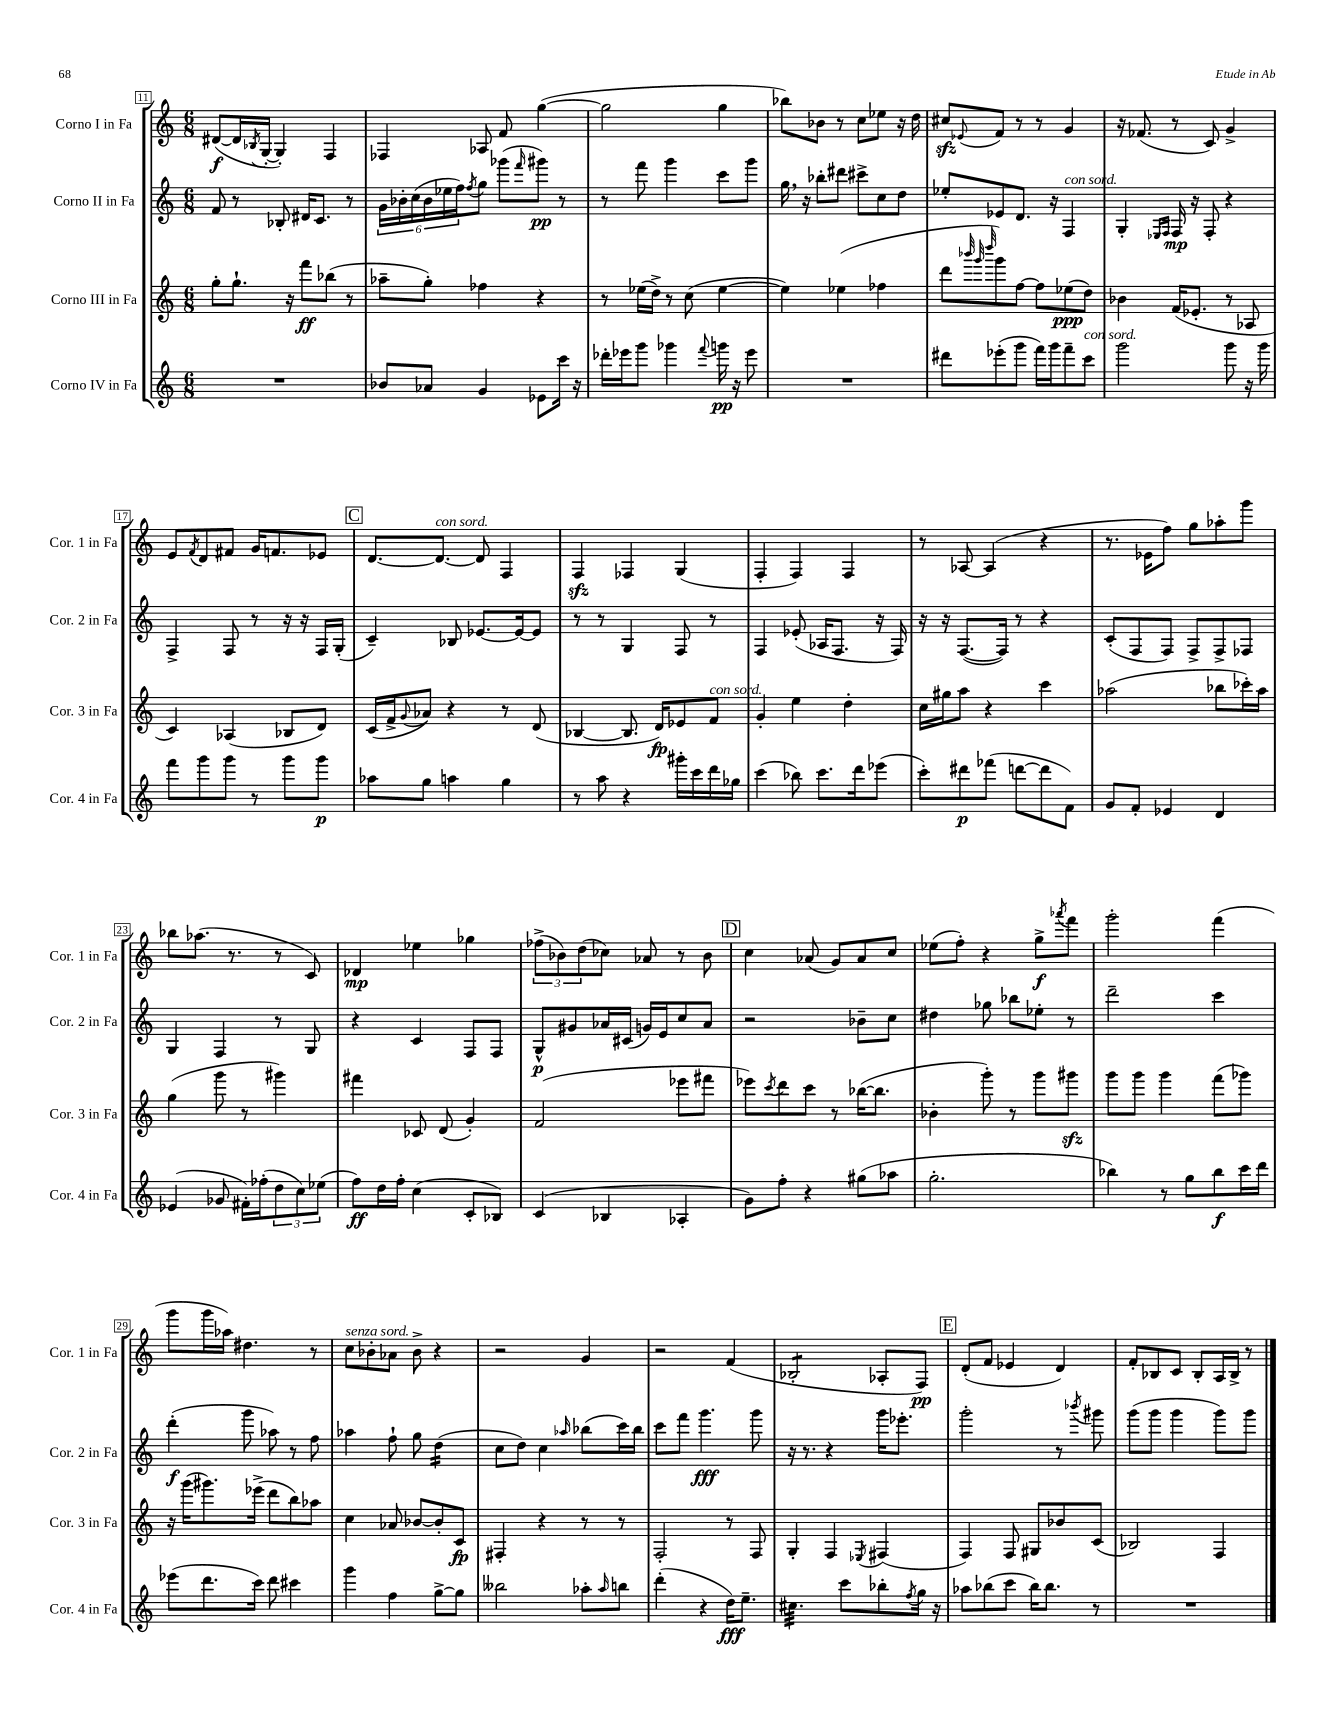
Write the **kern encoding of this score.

**kern	**kern	**kern	**kern
*staff4	*staff3	*staff2	*staff1
*clefG2	*clefG2	*clefG2	*clefG2
*k[]	*k[]	*k[]	*k[]
*M6/8	*M6/8	*M6/8	*M6/8
2.r	8gg'\L	8f/	([8d#/L
.	8.gg`\J	8r	16d#/]L
.	.	.	8qB-/
.	.	.	[16G'/JJ
.	.	8B-'/	4G'/])
.	16r	.	.
.	8fff\L	16d#/LK	.
.	.	8.c/J	.
.	(8bb-\J	.	4F/
.	8r	8r	.
=	=	=	=
8b-/L	8aa-~\L	24g\LL	4F-/
.	.	24b-'\	.
.	.	(24cc\	.
8a-/J	8gg'\J)	24b-\	.
.	.	24ee-\	.
.	.	24ff\J)	.
.	.	8qff/	.
4g/	4ff-\	8gg\J	8A-/
.	.	(8ggg-\L	8f/
.	.	16qqfff/	.
8e-\L	4r	8ggg#\J)	([4gg\
16ccc\Jk	.	8r	.
16r	.	.	.
=	=	=	=
16ddd-'\LL	8r	8r	2gg\]
16eee-\J	.	.	.
8ggg\J	(16ee-\LL	8fff\	.
.	16dd^\JJ)	.	.
4ggg-\	8r	4ggg\	.
.	(8cc\	.	.
8qqfff/	.	.	.
16ggg\	[4ee-\	8ccc\L	4gg\
16r	.	.	.
8eee-\	.	8ggg\J	.
=	=	=	=
2.r	4ee-\])	16gg\	8bb-\L)
.	.	16r	.
.	.	8bb-'\L	8b-\J
.	(4ee-\	8ddd#\J	8r
.	.	8ccc#^\L	8cc\L
.	4ff-\	8cc\	8ee-\J
.	.	8dd\J	16r
.	.	.	16dd\
=	=	=	=
8ddd#\L	8ddd\L	8ee-'/L	8cc#/L
.	32qqbbb-/	.	.
.	32qqggg/	.	.
.	32qqdddd/	.	8qqe-/
(8eee-'\	8ggg\)	8e-/	8f/J
8ggg\J	[8ff\J	8.d/J	8r
16fff\LL)	8ff\]L	.	8r
16ggg\J	.	16r	.
8fff~\	(8ee-\	4F/	4g/
8ccc\J	8dd\J)	.	.
=	=	=	=
2ggg\	4b-\	4G'/	16r
.	.	.	(8.f-/
.	.	16qqE-/LL	.
.	.	16qqF/JJ	.
.	(16f/LK	16F/	8r
.	8.e-'/J	16r	.
.	.	8F'/	8c/)
8ggg\	8r	4r	4g^/
16r	8A-/	.	.
16ggg\	.	.	.
=	=	=	=
8fff\L	4c/)	4F^/	8e/L
.	.	.	8qf/
8ggg\	.	.	8d/
8ggg\J	(4A-/	8F/	8f#/J
8r	.	8r	16g/LK
.	.	.	8.f/
8ggg\L	8B-/L	16r	.
.	.	16r	.
8ggg\J	8d/J)	16F/LL	8e-/J
.	.	(16G'/JJ	.
=	=	=	=
8aa-\L	(16c/LL	4c~/)	[8.d/L
.	16f^/J	.	.
.	8qqg/	.	.
8gg\J	8a-/J)	.	.
.	.	.	8.d/_J
4aa\	4r	8B-/	.
.	.	[8.e-/L	8d/]
4gg\	8r	.	4F/
.	.	16e-/_k	.
.	(8d/	8e-/]J	.
=	=	=	=
8r	[4B-/	8r	4F/
8aa\	.	8r	.
4r	8.B-/]	4G/	4F-/
.	16d/LK)	.	.
16ggg#'\LL	8e-/	8F/	(4G/
16ccc\	.	.	.
16ddd\	8f/J	8r	.
16gg-\JJ	.	.	.
=	=	=	=
(4ccc\	4g'/	4F/	4F'/
8bb-\)	4ee\	(8e-'/	4F/)
8.ccc\L	.	16A-/LK	.
.	.	8.F/J	.
.	4dd'\	.	4F/
16ddd\k	.	.	.
(8eee-\J	.	16r	.
.	.	16F/)	.
=	=	=	=
8ccc'\L)	16cc\LL	16r	8r
.	16gg#\J	16r	.
8ddd#\	8aa\J	([8.F/L	[8A-/
(8fff-\J	4r	.	(4A-/]
.	.	16F/]Jk)	.
[8ddd\L	.	8r	.
8ddd\]	4ccc\	4r	4r
8f\J)	.	.	.
=	=	=	=
8g/L	(2aa-\	(8c'/L	8.r
8f'/J	.	8F/	.
.	.	.	16e-\LK
4e-/	.	8F/J)	8ff\J)
.	.	8F^/L	8gg\L
4d/	8bb-\L	8F^/	8aa-'\
.	16ccc-'\L)	8F-/J	8ggg\J
.	16aa-\JJ	.	.
=	=	=	=
(4e-/	(4gg\	4G/	8bb-\L
.	.	.	(8.aa-\J
8g-/	8ggg\	4F/	.
.	.	.	8.r
16f#'\LL)	8r	.	.
(16ff-'\J	.	.	.
12dd\	4ggg#\)	8r	8r
12cc\)	.	.	.
.	.	8G/	8c/)
(12ee-\J	.	.	.
=	=	=	=
8ff\L)	4fff#\	4r	4d-/
16dd\L	.	.	.
16ff'\JJ	.	.	.
(4cc\	8c-/	4c/	4ee-\
.	(8d/	.	.
8c'/L	4g'/)	8F/L	4gg-\
8B-/J)	.	8F/J	.
=	=	=	=
(4c/	(2f/	8G^^/L	(12ff-^\L
.	.	.	12b-\)
.	.	8g#/	.
.	.	.	(12dd\
4B-/	.	16a-/L	8cc-\J)
.	.	(16c#/JJ	.
.	.	16g/LL)	8a-/
.	.	16e/J	.
4A-'/	8eee-\L	8cc/	8r
.	8fff#\J	8a-/J	8b-\
=	=	=	=
8g\L)	8eee-\L)	2r	4cc\
.	8qccc/	.	.
8ff'\J	8ddd\	.	.
4r	8ccc\J	.	(8a-/
.	8r	.	8g/L)
(8gg#\L	([16bb-\LK	8b-~\L	8a-/
.	8.bb-\]J	.	.
8aa-\J	.	8cc\J	8cc/J
=	=	=	=
2.gg'\	4b-'\	4dd#\	(8ee-\L
.	.	.	8ff'\J)
.	8ggg'\)	8gg-\	4r
.	8r	8bb-\L	.
.	8ggg\L	8ee-'\J	8gg^\L
.	.	.	8qaaa-/
.	8ggg#\J	8r	8fff\J
=	=	=	=
4bb-\)	8ggg\L	2ddd~\	2ggg'\
.	8ggg\J	.	.
8r	4ggg\	.	.
8gg\L	.	.	.
8bb-\	(8fff\L	4ccc\	(4fff\
16ccc\L	8ggg-\J)	.	.
16ddd\JJ	.	.	.
=	=	=	=
(8eee-\L	16r	(4ddd'\	8ggg\L
.	(16ggg\LK	.	.
8.ddd\	8.ggg#\)	.	16ggg\L
.	.	.	16aa-\JJ)
.	.	8ggg\	4.dd#\
16ccc\Jk)	(16eee-^\Jk	.	.
8ddd\	8ddd\L	8aa-\)	.
4ccc#\	8bb\)	8r	.
.	8aa-\J	8ff\	8r
=	=	=	=
4ggg\	4cc\	4aa-\	8cc\L
.	.	.	8b-'\
4ff\	8a-/	8ff`\	8a-\J
.	[8b-/L	8gg\	8b-^\
[8gg^\L	8b-'/]	(4dd\	4r
8gg\]J	8c/J	.	.
=	=	=	=
2bb--\	4F#'/	8cc\L	2r
.	.	8dd\J)	.
.	4r	4cc\	.
.	.	16qqaa-/	.
8aa-'\L	8r	(8bb-\L	4g/
16qqaa-/	.	.	.
8bb\J	8r	16ccc\L)	.
.	.	16bb-\JJ	.
=	=	=	=
(4ddd'\	2F'/	8ccc\L	2r
.	.	8fff\J	.
4r	.	4.ggg\	.
16dd\LK)	8r	.	(4f/
8.ee~\J	.	.	.
.	8F/	8ggg\	.
=	=	=	=
4.cc#\	4G'/	16r	2B-'/
.	.	8.r	.
.	4F/	4r	.
8ccc\L	.	.	.
.	8qE-/	.	.
8bb-'\	(4F#/	16ggg\LK	8A-'/L
.	.	8.eee-'\J	.
8qff/	.	.	.
16gg\Jk	.	.	8F/J)
16r	.	.	.
=	=	=	=
8aa-\L	4F/)	2ggg'\	(8d'/L
(8bb-\	.	.	8f/J
8ccc\J	8F/	.	4e-/
16bb-\LK)	8G#/L	.	.
8.bb-\J	.	.	.
.	8b-/	8r	4d/)
.	.	8qbbb-/	.
8r	(8c/J	8ggg#\	.
=	=	=	=
2.r	2B-/)	(8ggg\L	8f'/L
.	.	8ggg\J	8B-/
.	.	4ggg\	8c/J
.	.	.	8B-'/L
.	4F/	8ggg\L)	16A/L
.	.	.	16B-^/JJ
.	.	8ggg\J	8r
==	==	==	==
*-	*-	*-	*-
